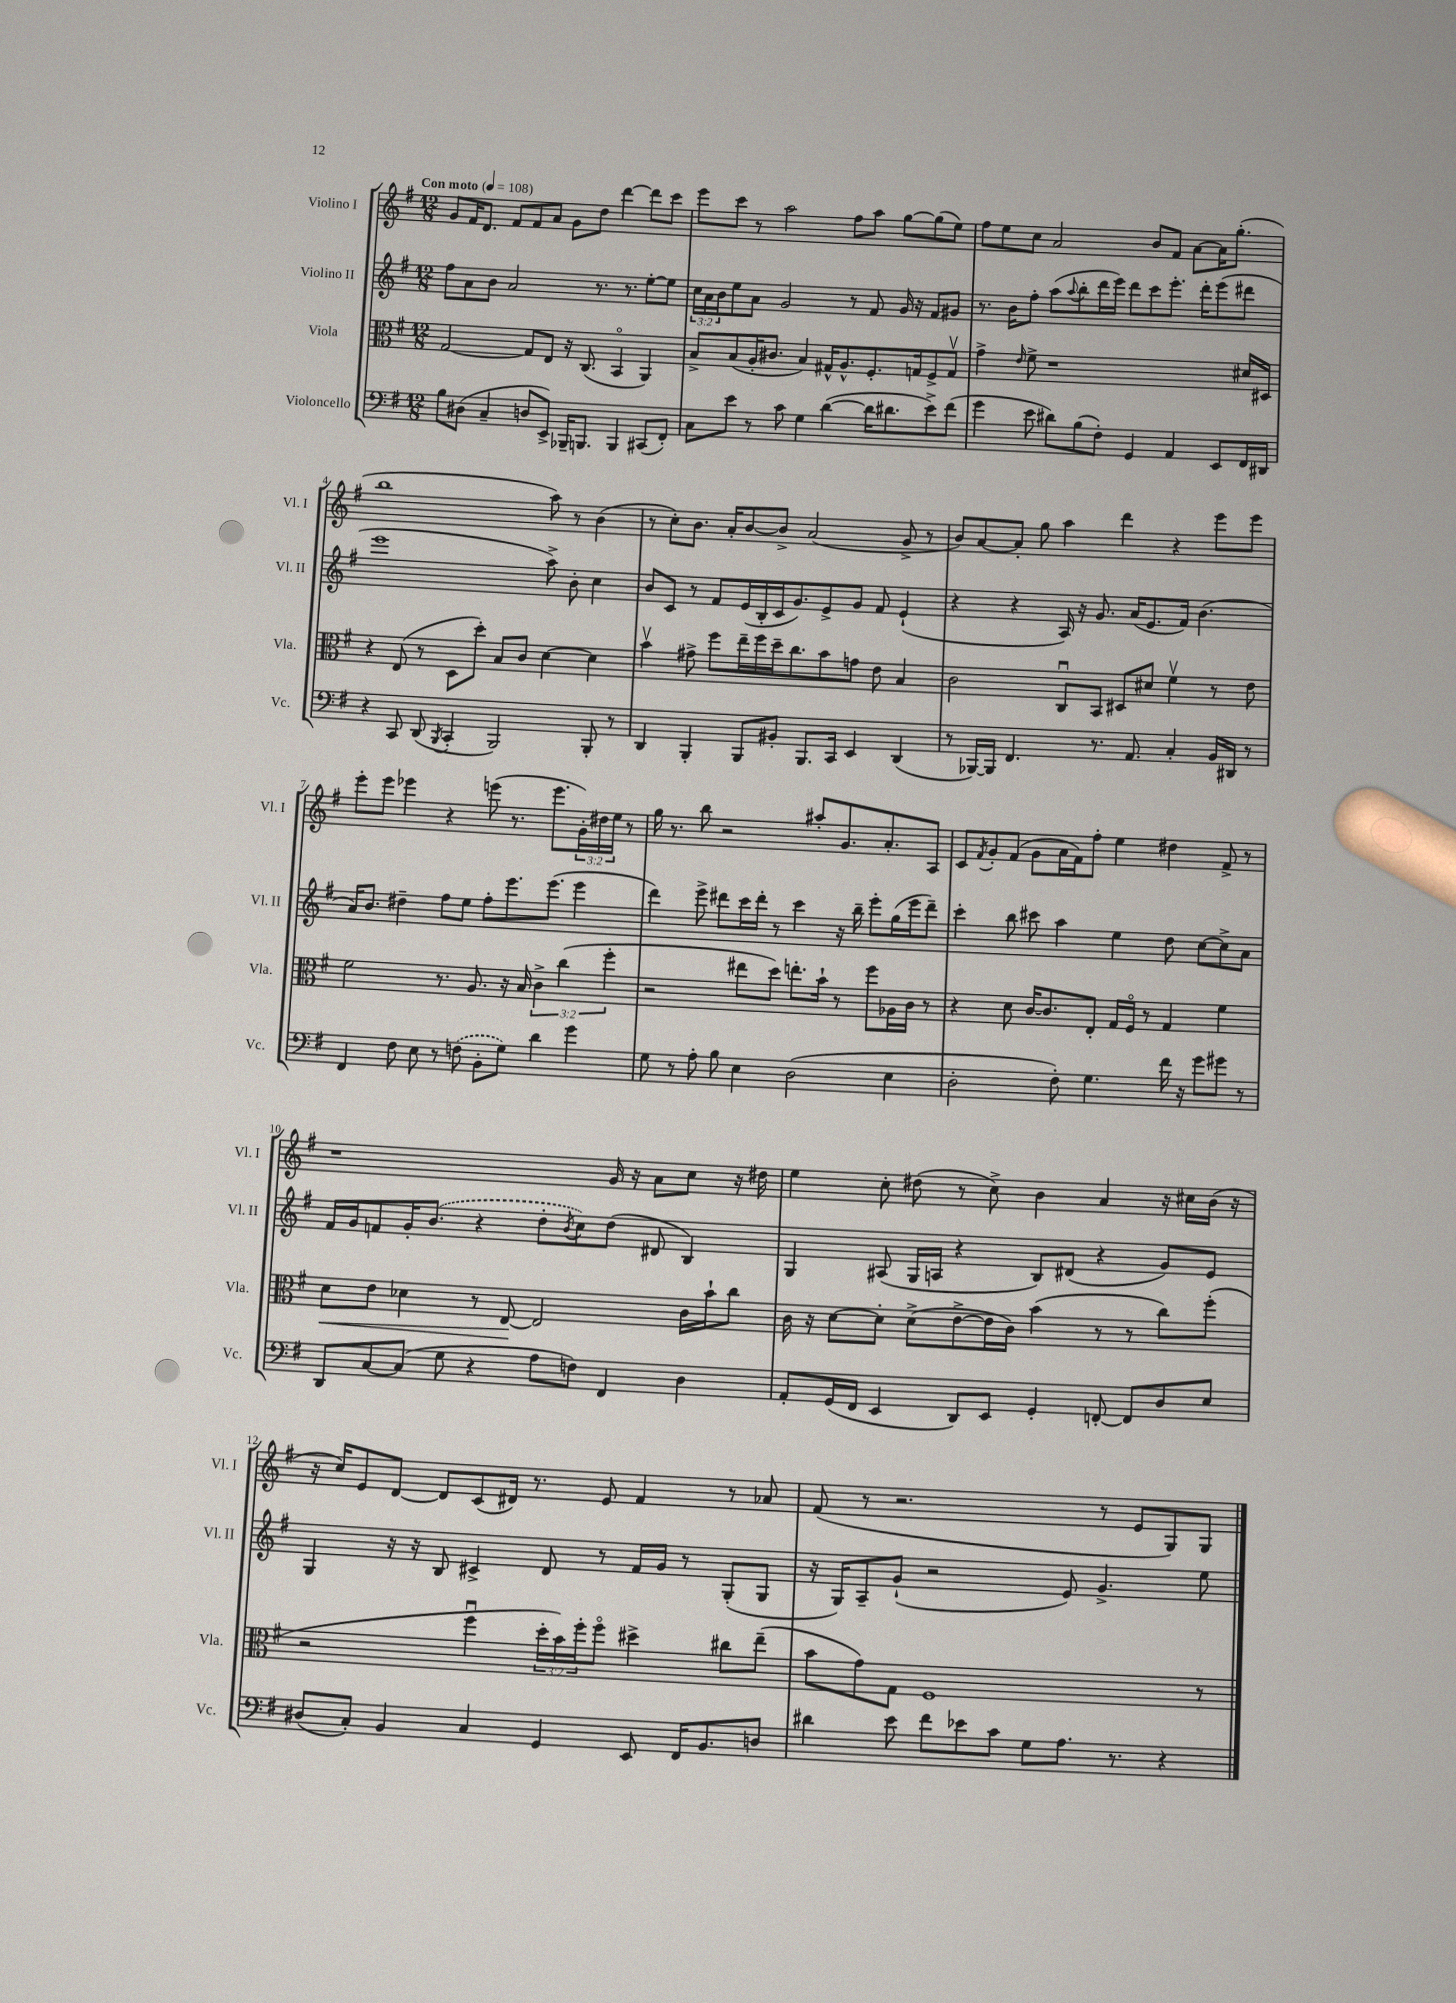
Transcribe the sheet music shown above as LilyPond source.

<<
\new StaffGroup <<
\new Staff = "s0" \with { instrumentName = "Violino I" shortInstrumentName = "Vl. I" } {
    \clef treble \key g \major \numericTimeSignature \time 12/8 \override Staff.TupletNumber.text = #tuplet-number::calc-fraction-text \tempo "Con moto" 4 = 108
    g'8 fis'16 d'8. fis'8 fis'8 a'8 g'8 d''8 d'''4~ d'''8 c'''8 |
    e'''8 c'''8 r8 a''2 fis''8 a''8 g''8~ g''8( e''8) |
    fis''8 e''8 c''8 a'2 b'8 fis'8 a'8~ a'16 g''8.-.( |
    b''1 a''8) r8 b'4( |
    r8 c''8-.) b'8. a'16-. b'8~ b'8-> a'2( g'8-> r8 |
    b'8) a'8~ a'8-. g''8 a''4 d'''4 r4 e'''8 e'''8 |
    e'''8-. e'''8 ees'''4 r4 e'''8( r8. e'''8. \tuplet 3/2 { g'16-.) dis''16 e''16 } r8 |
    g''16 r8. b''8 r2 ais''8-. g'8. a'8.-. a8 |
    c'8 \acciaccatura { fis'8 } g'8-. fis'8( g'8 a'16 fis'16) fis''8-. e''4 dis''4 fis'8-> r8 |
    r1 g'16 r16 a'8 c''8 r16 dis''16 |
    e''4 c''8-. dis''8( r8 c''8->) b'4 a'4 r16 cis''16 b'16( r16 |
    r16 c''16) e'8 d'8~ d'8 c'8( dis'16) r8. e'8 fis'4 r8 aes'8 |
    fis'8( r8 r2. r8 e'8 g8) g8 \bar "|." |
}
\new Staff = "s1" \with { instrumentName = "Violino II" shortInstrumentName = "Vl. II" } {
    \clef treble \key g \major \numericTimeSignature \time 12/8 \override Staff.TupletNumber.text = #tuplet-number::calc-fraction-text
    fis''8 a'8 b'8 a'2 r8. r8. e''8~-. e''8 |
    \tuplet 3/2 { c''16 a'16 b'16 } e''8 a'8 g'2 r8 fis'8 g'16 r16 fis'8 gis'8 |
    r8. b'16 fis''8-. a''8( \appoggiatura { a''8 } b''8-. d'''16 e'''16) d'''8 c'''8 e'''8.-. d'''16-. e'''8( dis'''8 |
    e'''1 a''8->) b'8-. c''4 |
    b'8 c'8 r8 fis'8 e'16( b16-. c'16 g'8.) e'8-> g'8 fis'8 e'4-!( |
    r4 r4 a16) r16 g'8. a'16( e'8. fis'16) b'4.( |
    a'16) b'8. dis''4-- fis''8 e''8 fis''8-. e'''8. e'''8.( e'''4 |
    d'''4) e'''8-> dis'''8 c'''16 dis'''16-. r8 c'''4 r16 b''16-- e'''8-. g''16( e'''16 dis'''8--) |
    c'''4-. b''8 cis'''8 a''4 e''4 d''8 c''8~ c''8-> a'8 |
    fis'16 g'16 f'8 g'16-. \once \slurDashed b'8.( r4 d''8-. \acciaccatura { b'8 } c''8) d''8( dis'8 b4) |
    g4 ais8( g16 a16 r4 b8) dis'8( r4 g'8) e'8 |
    g4 r16 r16 b8 cis'4-> d'8 r8 fis'16 g'16 r8 g8-.( g8 |
    r16 g16) a8-- g'8-!( r2 e'8) g'4.-> e''8 \bar "|." |
}
\new Staff = "s2" \with { instrumentName = "Viola" shortInstrumentName = "Vla." } {
    \clef alto \key g \major \numericTimeSignature \time 12/8 \override Staff.TupletNumber.text = #tuplet-number::calc-fraction-text
    g2~ g8 e8 r16 c8.( b,4\flageolet a,4) |
    b8-> b8( a16-. cis'8. b4) gis16-^ a8.-^ fis8.-. g16 fis8-> g8\upbow |
    g'4-> \grace { e'16 } fis'8-> r1 dis'16 dis16 |
    r4 e8( r8 d8 d''8-.) b8 c'8 d'4~ d'4 |
    b'4\upbow gis'8-> fis''8 e''16-- fis''16 d''16-- c''8. b'8 g'8 e'8 b4 |
    c'2 c8\downbow b,8 dis8 dis'8 fis'4\upbow r8 e'8 |
    fis'2 r8. a8. r16 b16 \tuplet 3/2 { c'4-> c''4( fis''4-. } |
    r2 eis''8 d''8) e''8.-. b'16-! r8 fis''8 aes16 c'16 r8 |
    r4 d'8 c'16~ c'8. e8-. g16 fis16\flageolet r8 g4 fis'4 |
    d'8\< e'8 des'4 r8 e8~\! e2 c'16 b'16-! c''8 |
    c'16 r16 d'8~ d'8-. d'8->( e'8~-> e'16 c'16) b'4( r8 r8 c''8) fis''8-.( |
    r2 fis''4\downbow \tuplet 3/2 { d''16-. b'16) fis''16-. } fis''8\flageolet dis''4-> cis''8 e''8--( |
    b'8 g'8) g8 fis1 r8 \bar "|." |
}
\new Staff = "s3" \with { instrumentName = "Violoncello" shortInstrumentName = "Vc." } {
    \clef bass \key g \major \numericTimeSignature \time 12/8
    b8 dis8( c4-- d8 e,8->) bes,,16-- b,,8. b,,4 cis,8( fis,8-.) |
    c8 e'8 r8 c'8 g4 d'4~( d'16 dis'8. e'8->) fis'8( |
    g'4 e'8 dis'8) b8( fis8-.) g,4 a,4 e,8 fis,16 dis,16 |
    r4 c,8 d,8( \acciaccatura { b,,8 } c,4-. b,,2) b,,8-. r8 |
    d,4 b,,4-. b,,8 bis,8-. b,,8. c,16 e,4 d,4( |
    r8 bes,,16~) bes,,16 fis,4. r8. a,8. c4-. b,16 dis,16 r8 |
    fis,4 fis8 e8 r8 \once \slurDashed f8( b,8-. g8) d'4 g'4 |
    g8 r8 a8-. b8 e4 d2( e4 |
    d2-. fis8-.) g4. fis'16 r16 g'8 gis'8 r8 |
    d,8 c8~ c8( g8 r4 a8 f8) fis,4 d4 |
    a,8-. g,16( fis,16 e,4 d,8) e,8 g,4-. f,8~-. f,8 d8 e8 |
    dis8( c8-.) b,4 c4 g,4 e,8 fis,16 b,8. d8 |
    dis'4 e'8 fis'8 ees'8 c'8 g8 a8. r8. r4 \bar "|." |
}
>>
>>
